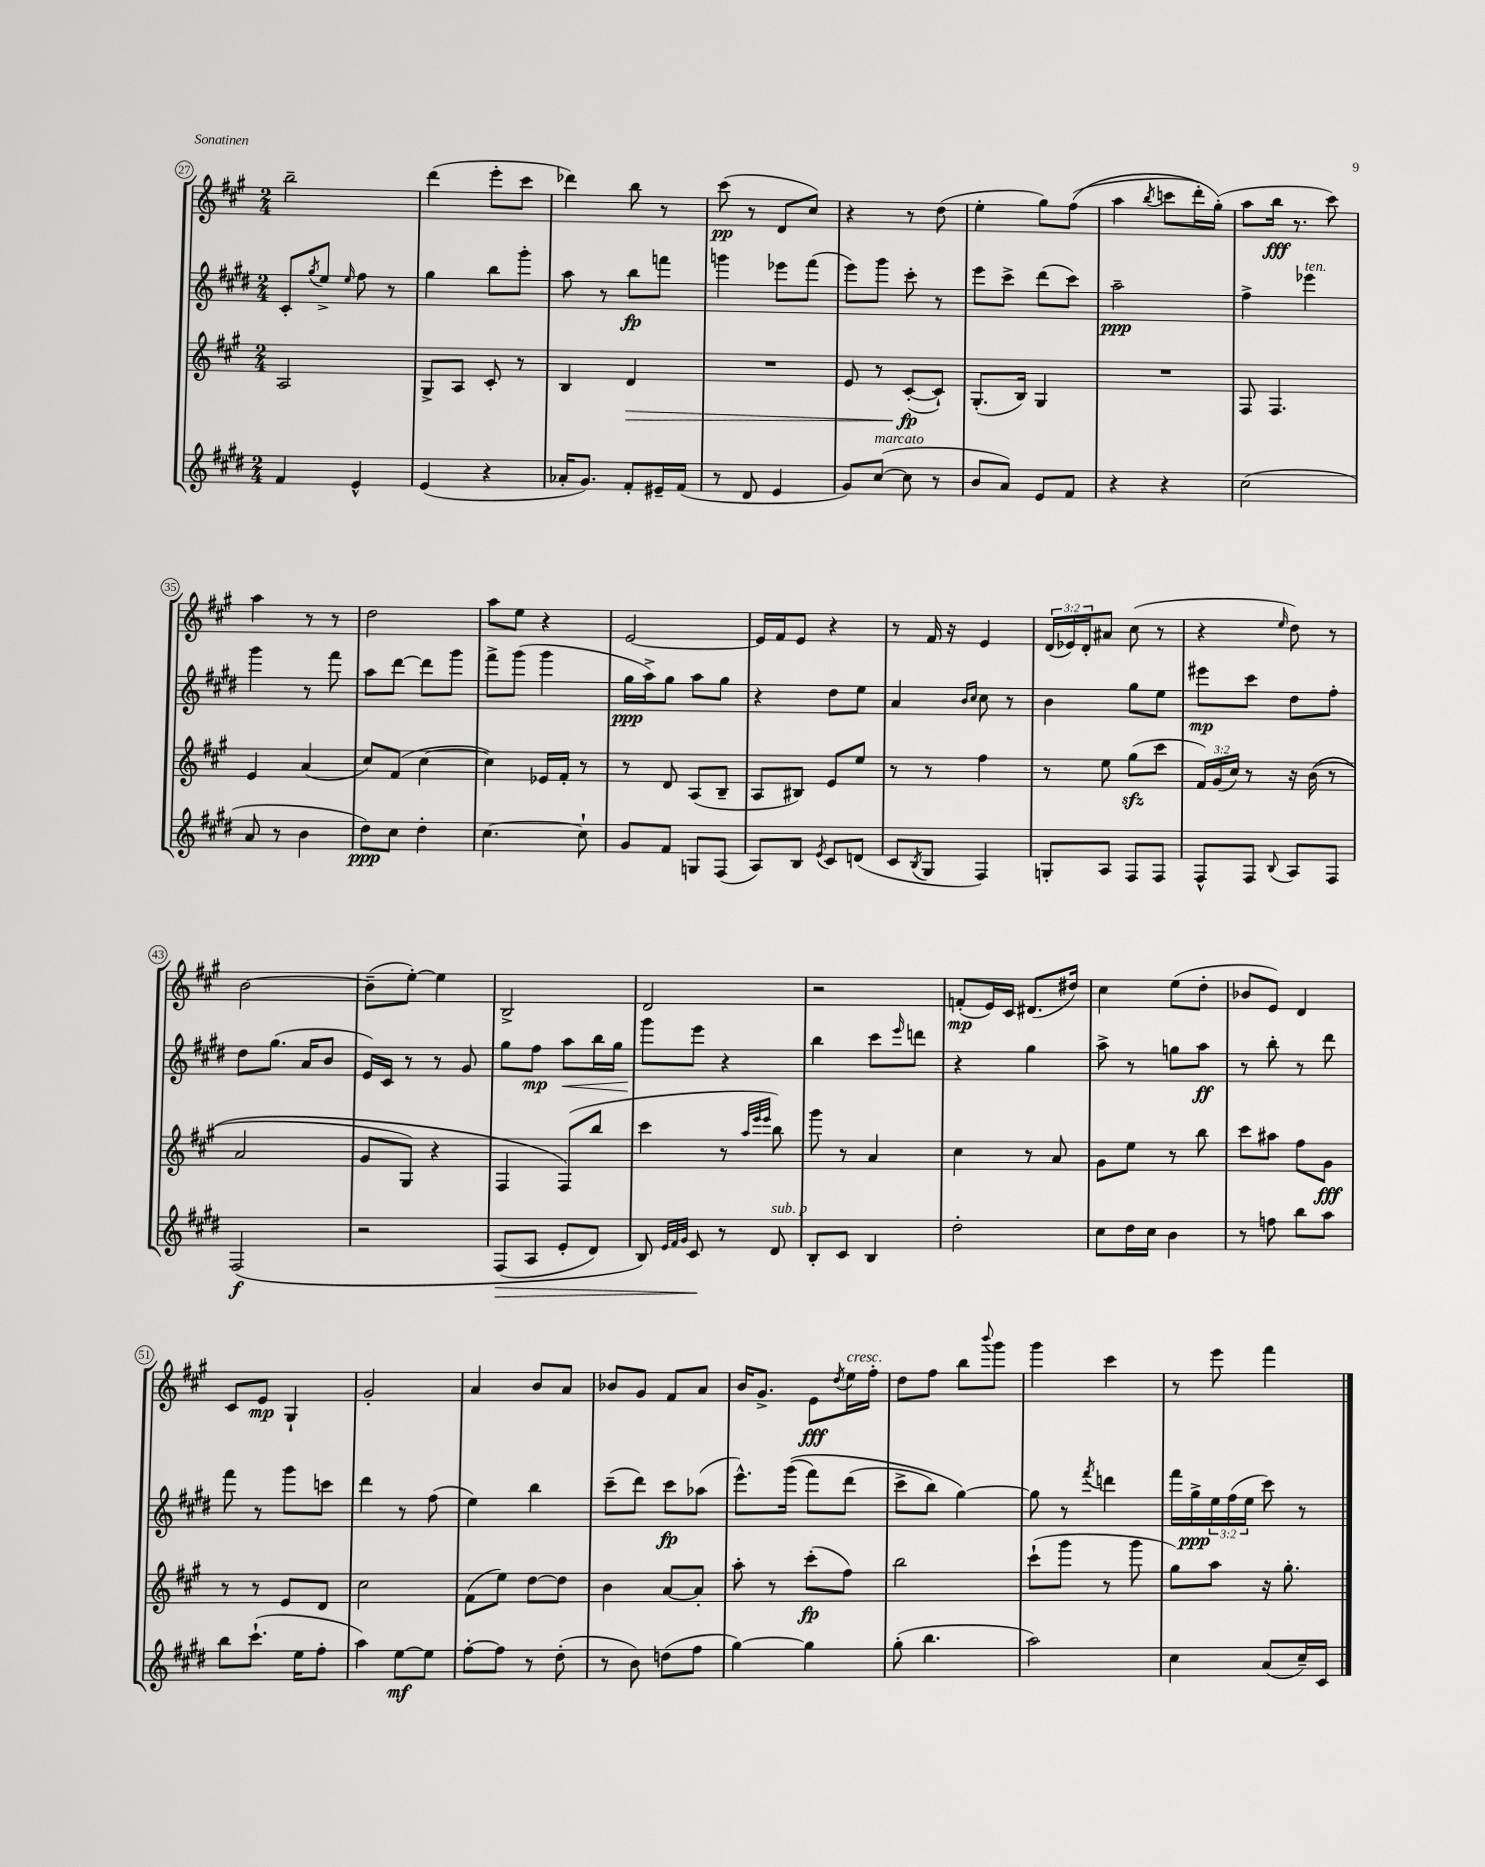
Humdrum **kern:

**kern	**dynam	**kern	**dynam	**kern	**dynam	**kern	**dynam
*part4	*part4	*part3	*part3	*part2	*part2	*part1	*part1
*staff4	*staff4	*staff3	*staff3	*staff2	*staff2	*staff1	*staff1
*clefG2	*	*clefG2	*	*clefG2	*	*clefG2	*
*k[f#c#g#d#]	*	*k[f#c#g#]	*	*k[f#c#g#d#]	*	*k[f#c#g#]	*
*M2/4	*	*M2/4	*	*M2/4	*	*M2/4	*
=27	=27	=27	=27	=27	=27	=27	=27
4f#/	.	2A/	.	8c#'/L	.	2bb~\	.
.	.	.	.	8qgg#/	.	.	.
.	.	.	.	8ee^/J	.	.	.
.	.	.	.	16qqee/	.	.	.
4e^^/	.	.	.	8ff#\	.	.	.
.	.	.	.	8r	.	.	.
=28	=28	=28	=28	=28	=28	=28	=28
(4e/	.	8G#^/L	.	4gg#\	.	(4ddd\	.
.	.	8A/J	.	.	.	.	.
4r	.	8c#'/	.	8bb\L	.	8eee'\L	.
.	.	8r	.	8ggg#'\J	.	8ccc#\J	.
=29	=29	=29	=29	=29	=29	=29	=29
16a-X'/KL	.	4B/	.	8aa\	.	4ddd-X\)	.
8.g#/J)	.	.	.	.	.	.	.
.	.	.	.	8r	.	.	.
!	!	!	!LO:HP:b	!	!	!	!
8f#'/L	.	4d/	>	8bb\L	fp	8bb\	.
16e#X~/L	.	.	.	8fffn\J	.	8r	.
(16f#/JJ	.	.	.	.	.	.	.
=30	=30	=30	=30	=30	=30	=30	=30
8r	.	2r	.	4gggn\	.	(8ccc#\	pp
8d#/	.	.	.	.	.	8r	.
4e/	.	.	.	8eee-X\L	.	8d/L	.
.	.	.	.	(8fff#\J	.	8cc#/J)	.
=31	=31	=31	=31	=31	=31	=31	=31
8g#/L)	.	8e/	.	8eee\L)	.	4r	.
!LO:TX:a:i:t=marcato	!	!	!	!	!	!	!
([8cc#/J	.	8r	.	8ggg#\J	.	.	.
8cc#\]	.	([8c#'/L	fp	8ccc#'\	.	8r	.
8r	.	8c#`/J])	]	8r	.	(8dd\	.
=32	=32	=32	=32	=32	=32	=32	=32
8b/L	.	(8.G#'/L	.	8eee\L	.	4ee'\	.
8a/J)	.	.	.	8ccc#^\J	.	.	.
.	.	16B/Jk)	.	.	.	.	.
8e/L	.	4G#/	.	(8ddd#\L	.	8gg#\L)	.
8f#/J	.	.	.	8ccc#\J)	.	((8ff#\J	.
=33	=33	=33	=33	=33	=33	=33	=33
4r	.	2r	.	2aa~\	ppp	4aa\	.
.	.	.	.	.	.	8qbb/	.
4r	.	.	.	.	.	8cccn\L	.
.	.	.	.	.	.	16ddd'\L)	.
.	.	.	.	.	.	(16gg#'\JJ)	.
=34	=34	=34	=34	=34	=34	=34	=34
(2cc#\	.	8F#/	.	4ff#^\	.	8aa\L	.
.	.	4.F#/	.	.	.	16bb\Jk	fff
.	.	.	.	.	.	8.r	.
!	!	!	!	!LO:TX:a:i:t=ten.	!	!	!
.	.	.	.	4eee-X\	.	.	.
.	.	.	.	.	.	8ccc#\)	.
!!LO:LB:g=z
=35	=35	=35	=35	=35	=35	=35	=35
8a/	.	4e/	.	4ggg#\	.	4aa\	.
8r	.	.	.	.	.	.	.
4b\	.	(4a/	.	8r	.	8r	.
.	.	.	.	8fff#\	.	8r	.
=36	=36	=36	=36	=36	=36	=36	=36
8dd#\L)	ppp	8cc#/L)	.	8aa\L	.	2dd\	.
8cc#\J	.	(8f#/J	.	[8ddd#\J	.	.	.
4dd#'\	.	[4cc#\	.	8ddd#\L]	.	.	.
.	.	.	.	8ggg#\J	.	.	.
=37	=37	=37	=37	=37	=37	=37	=37
[4.cc#\	.	4cc#\])	.	8fff#^\L	.	8aa\L	.
.	.	.	.	(8ggg#\J	.	8ee\J	.
.	.	16e-X/LL	.	4ggg#\	.	4r	.
.	.	16f#'/JJ	.	.	.	.	.
8cc#`\]	.	8r	.	.	.	.	.
=38	=38	=38	=38	=38	=38	=38	=38
8g#/L	.	8r	.	16gg#\LL	ppp	[2e/	.
.	.	.	.	16aa^\J)	.	.	.
8f#/J	.	8d/	.	8gg#\J	.	.	.
8Gn/L	.	(8A/L	.	8aa\L	.	.	.
(8F#/J	.	8B~/J	.	8gg#\J	.	.	.
=39	=39	=39	=39	=39	=39	=39	=39
8A/L)	.	8A/L	.	4r	.	16e/LL]	.
.	.	.	.	.	.	16f#/J	.
8B/J	.	8B#X/J)	.	.	.	8e/J	.
8qe/	.	.	.	.	.	.	.
8c#/L	.	8e/L	.	8dd#\L	.	4r	.
(8dn/J	.	8ee/J	.	8ee\J	.	.	.
=40	=40	=40	=40	=40	=40	=40	=40
8c#/L	.	8r	.	4a/	.	8r	.
8qB/	.	.	.	.	.	.	.
8G#/J	.	8r	.	.	.	16f#/	.
.	.	.	.	.	.	16r	.
.	.	.	.	16qqb/LL	.	.	.
.	.	.	.	16qqcc#/JJ	.	.	.
4F#/)	.	4ff#\	.	8cc#\	.	4e/	.
.	.	.	.	8r	.	.	.
=41	=41	=41	=41	=41	=41	=41	=41
8Gn'/L	.	8r	.	4b\	.	(24d/LL	.
.	.	.	.	.	.	24e-X/)	.
.	.	.	.	.	.	24d'/J	.
8A/J	.	8ee\	.	.	.	8a#X/J	.
8F#/L	.	(8gg#zz\L	.	8gg#\L	.	(8cc#\	.
8F#/J	.	8ccc#\J	.	8ee\J	.	8r	.
=42	=42	=42	=42	=42	=42	=42	=42
8F#^^/L	.	24f#/LL)	.	8eee#X\L	mp	4r	.
.	.	(24g#/	.	.	.	.	.
.	.	24cc#/JJ)	.	.	.	.	.
8F#/J	.	8r	.	8ccc#\J	.	.	.
8qqB/	.	.	.	.	.	16qqee/	.
8A/L	.	16r	.	8dd#\L	.	8dd\)	.
.	.	((16b\	.	.	.	.	.
8F#/J	.	8r	.	8ff#'\J	.	8r	.
!!LO:LB:g=z
=43	=43	=43	=43	=43	=43	=43	=43
(2F#/	f	2a/	.	8dd#\L	.	[2b\	.
.	.	.	.	(8.gg#\J	.	.	.
.	.	.	.	16a/KL	.	.	.
.	.	.	.	8b/J	.	.	.
=44	=44	=44	=44	=44	=44	=44	=44
2r	.	8g#/L	.	16e/LL)	.	(8b~\L]	.
.	.	.	.	16c#/JJ	.	.	.
.	.	8G#/J)	.	8r	.	[8ee'\J)	.
.	.	4r	.	8r	.	4ee\]	.
.	.	.	.	8g#/	.	.	.
=45	=45	=45	=45	=45	=45	=45	=45
!	!LO:HP:b	!	!	!	!	!	!
(8F#/L	>	4F#/	.	8gg#\L	.	2B^/	.
8A/J	.	.	.	8ff#\J	mp	.	.
!	!	!	!	!	!LO:HP:b	!	!
8e'/L	.	(8F#/L)	.	8aa\L	<	.	.
8d#/J)	.	8bb/J	.	16bb\L	.	.	.
.	.	.	.	16gg#\JJ	.	.	.
=46	=46	=46	=46	=46	=46	=46	=46
8B/)	.	4ccc#\	.	8ggg#\L	.	2d/	.
32qqe/LLL	.	.	.	.	.	.	.
32qqf#/	.	.	.	.	.	.	.
32qqg#/JJJ	.	.	.	.	.	.	.
8c#/	.	.	.	8eee\J	[	.	.
8r	]	8r	.	4r	.	.	.
.	.	32qqaa/LLL	.	.	.	.	.
.	.	32qqeee/	.	.	.	.	.
.	.	32qqeee/JJJ	.	.	.	.	.
!LO:TX:a:i:t=sub. p	!	!	!	!	!	!	!
8d#/	.	8bb\)	.	.	.	.	.
=47	=47	=47	=47	=47	=47	=47	=47
8B'/L	.	8ggg#\	.	4bb\	.	2r	.
8c#/J	.	8r	.	.	.	.	.
4B/	.	4a/	.	8ccc#\L	.	.	.
.	.	.	.	16qqeee/	.	.	.
.	.	.	.	8dddn\J	.	.	.
=48	=48	=48	=48	=48	=48	=48	=48
2dd#'\	.	4cc#\	.	4r	.	(8fn'/L	mp
.	.	.	.	.	.	16e/L)	.
.	.	.	.	.	.	16c#/JJ	.
.	.	8r	.	4gg#\	.	(8.d#X/L	.
.	.	8a/	.	.	.	.	.
.	.	.	.	.	.	16dd#X/Jk)	.
=49	=49	=49	=49	=49	=49	=49	=49
8cc#\L	.	8g#\L	.	8aa^\	.	4cc#\	.
16dd#\L	.	8ee\J	.	8r	.	.	.
16cc#\JJ	.	.	.	.	.	.	.
4b\	.	8r	.	8ggn\L	.	(8ee\L	.
.	.	8bb\	.	8aa\J	ff	8dd'\J	.
=50	=50	=50	=50	=50	=50	=50	=50
8r	.	8ccc#\L	.	8r	.	8b-X/L	.
8ffn\	.	8aa#X\J	.	8bb'\	.	8e/J)	.
8bb\L	.	8ff#\L	.	8r	.	4d/	.
8aa\J	.	8g#\J	fff	8ddd#\	.	.	.
!!LO:LB:g=z
=51	=51	=51	=51	=51	=51	=51	=51
8bb\L	.	8r	.	8fff#\	.	8c#/L	.
(8.ccc#`\J	.	8r	.	8r	.	8e/J	mp
.	.	8e/L	.	8ggg#\L	.	4G#`/	.
16ee\KL	.	.	.	.	.	.	.
8ff#'\J	.	8d/J	.	8cccn\J	.	.	.
=52	=52	=52	=52	=52	=52	=52	=52
4aa\)	.	2cc#\	.	4ddd#\	.	2g#'/	.
[8ee\L	mf	.	.	8r	.	.	.
8ee\J]	.	.	.	(8ff#\	.	.	.
=53	=53	=53	=53	=53	=53	=53	=53
[8ff#'\L	.	(8f#\L	.	4ee\)	.	4a/	.
8ff#\J]	.	8ee\J)	.	.	.	.	.
8r	.	[8dd\L	.	4bb\	.	8b/L	.
(8dd#'\	.	8dd\J]	.	.	.	8a/J	.
=54	=54	=54	=54	=54	=54	=54	=54
8r	.	4b\	.	(8ccc#~\L	.	8b-X/L	.
8b\)	.	.	.	8ddd#\J)	.	8g#/J	.
(8ddn\L	.	[8a/L	.	8ccc#\L	fp	8f#/L	.
8ff#\J	.	8a'/J]	.	(8aa-X\J	.	8a/J	.
=55	=55	=55	=55	=55	=55	=55	=55
[4gg#\)	.	8aa'\	.	8.eee^^\L)	.	16b/KL	.
.	.	.	.	.	.	8.g#^/J	.
.	.	8r	.	.	.	.	.
.	.	.	.	((16ggg#\Jk	.	.	.
4gg#\]	.	(8ccc#'\L	fp	8fff#\L)	.	8e\L	fff
.	.	.	.	.	.	8qdd/	.
!	!	!	!	!	!	!LO:TX:a:i:t=cresc.	!
.	.	8ff#\J)	.	(8ddd#\J	.	16ee\L	.
.	.	.	.	.	.	16ff#'\JJ	.
=56	=56	=56	=56	=56	=56	=56	=56
(8gg#'\	.	2bb\	.	8ccc#^\L	.	8dd\L	.
4.bb\	.	.	.	8bb\J)	.	8ff#\J	.
.	.	.	.	[4gg#\)	.	8bb\L	.
.	.	.	.	.	.	8qqbbb/	.
.	.	.	.	.	.	8ggg#\J	.
=57	=57	=57	=57	=57	=57	=57	=57
2aa\)	.	(8ccc#`\L	.	8gg#\]	.	4ggg#\	.
.	.	8ggg#\J	.	8r	.	.	.
.	.	.	.	8qfff#/	.	.	.
.	.	8r	.	4dddn\	.	4ccc#\	.
.	.	8ggg#\	.	.	.	.	.
=58	=58	=58	=58	=58	=58	=58	=58
4cc#\	.	8gg#\L)	.	16fff#\LL	.	8r	.
.	.	.	.	16gg#^\	ppp	.	.
.	.	8aa\J	.	24ee\	.	8eee\	.
.	.	.	.	(24ff#\	.	.	.
.	.	.	.	24ee\JJ	.	.	.
(8a/L	.	16r	.	8ccc#\)	.	4fff#\	.
.	.	8.gg#'\	.	.	.	.	.
16cc#~/L)	.	.	.	8r	.	.	.
16c#/JJ	.	.	.	.	.	.	.
==	==	==	==	==	==	==	==
*-	*-	*-	*-	*-	*-	*-	*-
